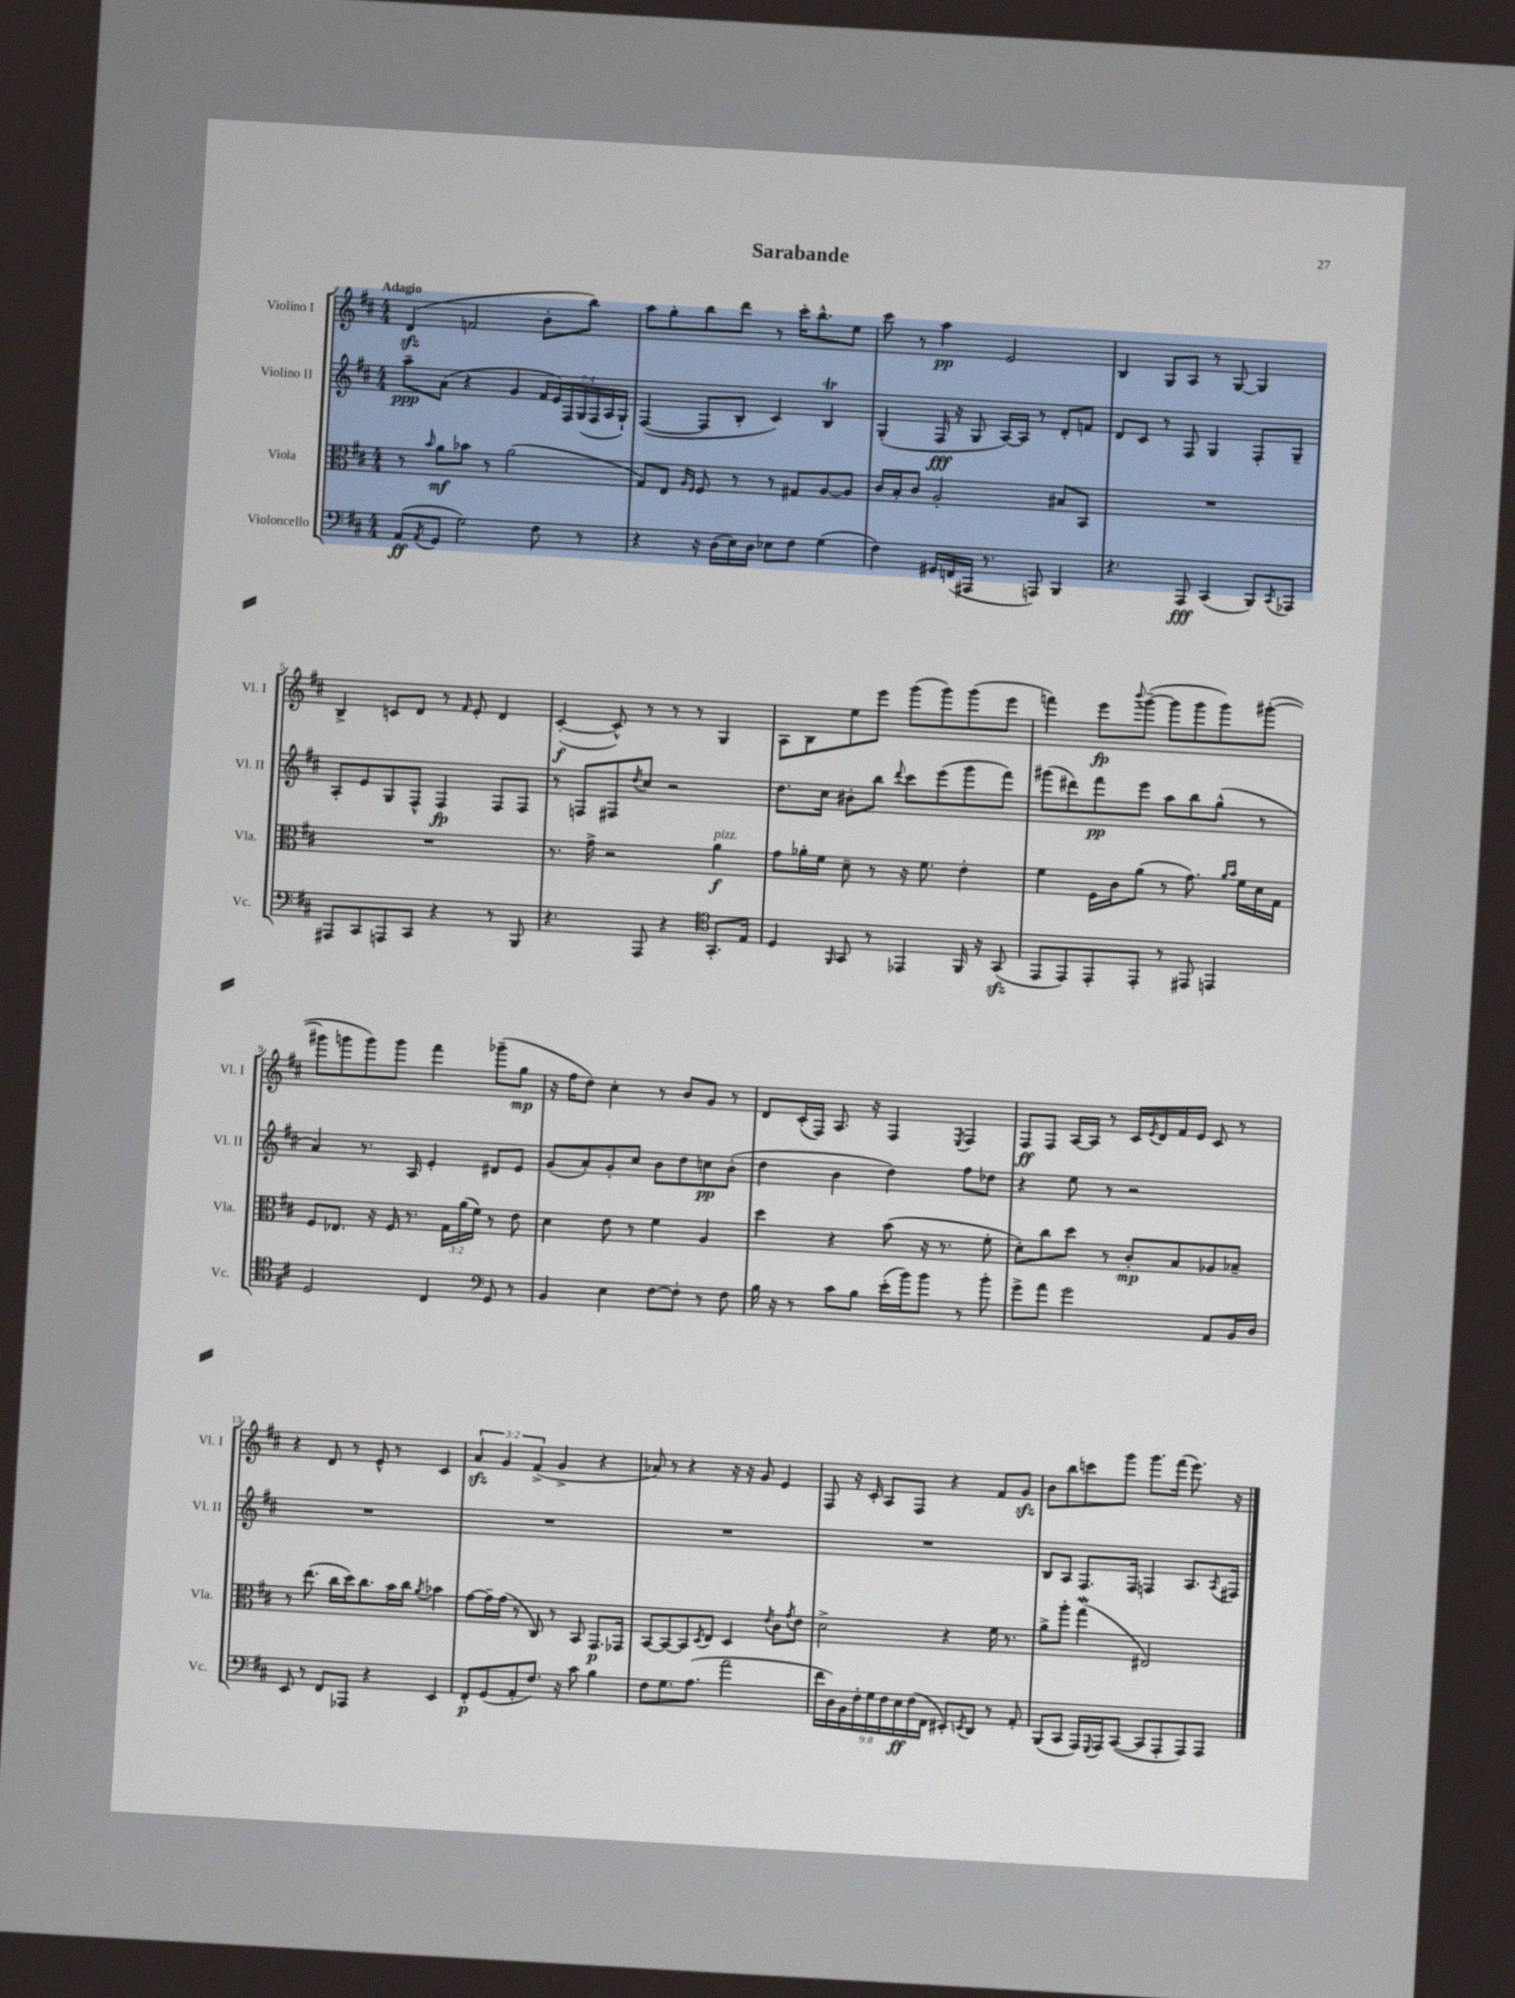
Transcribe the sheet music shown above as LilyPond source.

\header { title = "Sarabande" }
<<
\new StaffGroup <<
\new Staff = "s0" \with { instrumentName = "Violino I" shortInstrumentName = "Vl. I" } {
    \clef treble \key d \major \numericTimeSignature \time 4/4 \override Staff.TupletNumber.text = #tuplet-number::calc-fraction-text \tempo "Adagio"
    d'4\sfz( f'2 b'8-. b''8) |
    a''8 g''8-. b''8 d'''8 r8 cis'''16-. b''8.-^ e''8 |
    cis'''8 r8 a''4\pp e'2 |
    b4 g8 a8 r8 g8~ g4 |
    b4-> c'8 d'8 r8 \grace { fis'16 } e'8-. d'4 |
    cis'4~-.\f( cis'8-^) r8 r8 r8 g4 |
    a8 b8 e''8 e'''8 g'''8( g'''8) g'''8( e'''8 |
    f'''4) e'''8\fp \appoggiatura { b'''8 } g'''8~--( g'''8 g'''8 g'''8) gis'''8~-.( |
    gis'''8 g'''8 g'''8) g'''8 fis'''4 ges'''8--( g''8\mp |
    r16 fis''16 d''8) cis''4-. r8 b'8 g'8 r8 |
    d'8 cis'16-.( fis16) a8. r16 fis4 \acciaccatura { e8 } fis4 |
    fis8\ff fis8 a16~ a16 r8 cis'16 \acciaccatura { e'8 } d'16 fis'16 e'16 cis'8 r8 |
    r4 d'8 r8 e'8-^ r8 cis'4 |
    \tuplet 3/2 { a'4\sfz g'4 fis'4->( } g'4-> r4 |
    aes'8) r8 r4 r16 r16 g'8 e'4 |
    fis8 r16 cis'16-. a8 fis8 r4 fis'8 g'8\sfz |
    b'8 b''8 c'''8 g'''8 g'''8. fis'''16( e'''8.) r16 \bar "|." |
}
\new Staff = "s1" \with { instrumentName = "Violino II" shortInstrumentName = "Vl. II" } {
    \clef treble \key d \major \numericTimeSignature \time 4/4 \override Staff.TupletNumber.text = #tuplet-number::calc-fraction-text
    a''8--\ppp a'8( r4 g'4 \tuplet 7/4 { fis'16 e'16) fis16 g16( fis16 a16 g16-!) } |
    fis4~( fis8 b8-. cis'4) b4\trill |
    g4-.( fis16\fff r16 g8 a16~) a16 r8 d'8-. f'8 |
    d'8 cis'8 r8 fis8 g4 fis8-. g8-- |
    a8-. e'8 g8 fis8-^ fis4\fp fis8 fis8 |
    r8 f8 fis8 \acciaccatura { d''8 } cis''8 r2 |
    d''8. cis''16 bis'8-. b''8 \appoggiatura { d'''8 } cis'''8 e'''8( g'''8 fis'''8) |
    gis'''8( dis'''8) fis'''8\pp e'''8 a''8 b''8 g''8-^( r8 |
    a'4) r8. a16 e'4-. dis'8 e'8 |
    g'8( a'8-.) g'8-. cis''8 b'8 d''8 c''8\pp b'8-.( |
    d''4 b'4 d''4) fis''8 des''8 |
    r4 e''8 r8 r2 |
    R1 |
    R1 |
    R1 |
    R1 |
    b8 a8 fis8. fis16 f4 a8. \acciaccatura { a8 } fis16 \bar "|." |
}
\new Staff = "s2" \with { instrumentName = "Viola" shortInstrumentName = "Vla." } {
    \clef alto \key d \major \numericTimeSignature \time 4/4 \override Staff.TupletNumber.text = #tuplet-number::calc-fraction-text
    r8 \grace { b'16 } a'8\mf bes'8 r8 a'2( |
    g8) e8 \grace { a16 fis16 } fis8 r8 r8 gis8 a8~ a8 |
    cis'16 b16-. cis'8 a2-. bis8 b,8 |
    R1 |
    R1 |
    r8. g'16-> r2 a'4\f^\markup { \italic "pizz." } |
    g'8 aes'16-. fis'16 d'8-- r8 r16 fis'8. e'4-. |
    fis'4 fis16 cis'16 a'8( r8 g'8.) \grace { a'16 b'16 } fis'16 d'16 g16 |
    fis8 ees8. r16 fis16 r8. \tuplet 3/2 { g16 a'16( fis'16) } r8 e'8 |
    d'4 e'8 r8 fis'4 a4 |
    d''4 r4 b'8( r16 r8. fis'8-. |
    d'8-.) cis''8 d''8 r8 cis'8-.\mp b8 aes8 bes8-- |
    r8 e''8.( cis''16 d''16) cis''8. b'16 cis''16 \acciaccatura { a'8 } bes'4 |
    g'8~ g'16-- g'16( r8 cis8) r8 b,8 g,8.\p ges,16 |
    b,8~ b,8~ b,8 \acciaccatura { d8 } e8 d4 \acciaccatura { e'8 } cis'8 \acciaccatura { g'8 } e'8 |
    d'2-> r4 fis'16 r8. |
    a'8-> a''8-. g''4\mordent( eis2) \bar "|." |
}
\new Staff = "s3" \with { instrumentName = "Violoncello" shortInstrumentName = "Vc." } {
    \clef bass \key d \major \numericTimeSignature \time 4/4 \override Staff.TupletNumber.text = #tuplet-number::calc-fraction-text
    a,8\ff( \acciaccatura { a,8 } g,8 g2) fis8 r8 |
    r4 r16 d16( e16) d16 ees8 fis8 g4( |
    fis4) gis,16 f,16( ais,,16 r8. a,,8) b,,4 |
    r4. a,,8\fff cis,4( b,,8) \acciaccatura { cis,8 } aes,,8 |
    ais,,8 cis,8 a,,8 cis,8 r4 r8 b,,8 |
    r4. a,,8 r4 \clef tenor g,8.-. e16 |
    d4 \grace { fis,16 } g,8 r8 ees,4 fis,16 r16 g,8\sfz( |
    e,8 e,8) e,8-. e,8-. r8 eis,8 e,4 |
    d2 cis4 \clef bass g,8 r8 |
    b,4 e4 fis8~ fis8-. r8 fis8 |
    b16 r16 r8 cis'8 b8 e'16-.( b'16) b'8 r8 b'8-. |
    g'8-> a'8 g'2 a,8 b,16 d16 |
    e,8 r8 fis,8 aes,,8 r4 e,4 |
    fis,8-.\p g,8( a,8-. fis8.) r16 cis'8 b4 |
    fis8 g8. a8.( a'2 |
    \tuplet 9/8 { fis'16 d16) b,16 fis16-. g16 fis16 e16\ff fis16( fis,16 } eis,8-.) \acciaccatura { e,8 } d,8 r8 a,8-. |
    b,,8( cis,8 a,,16) \appoggiatura { g,,8 } a,,16 cis,8~( cis,8 a,,8-. a,,8) a,,8 \bar "|." |
}
>>
>>
